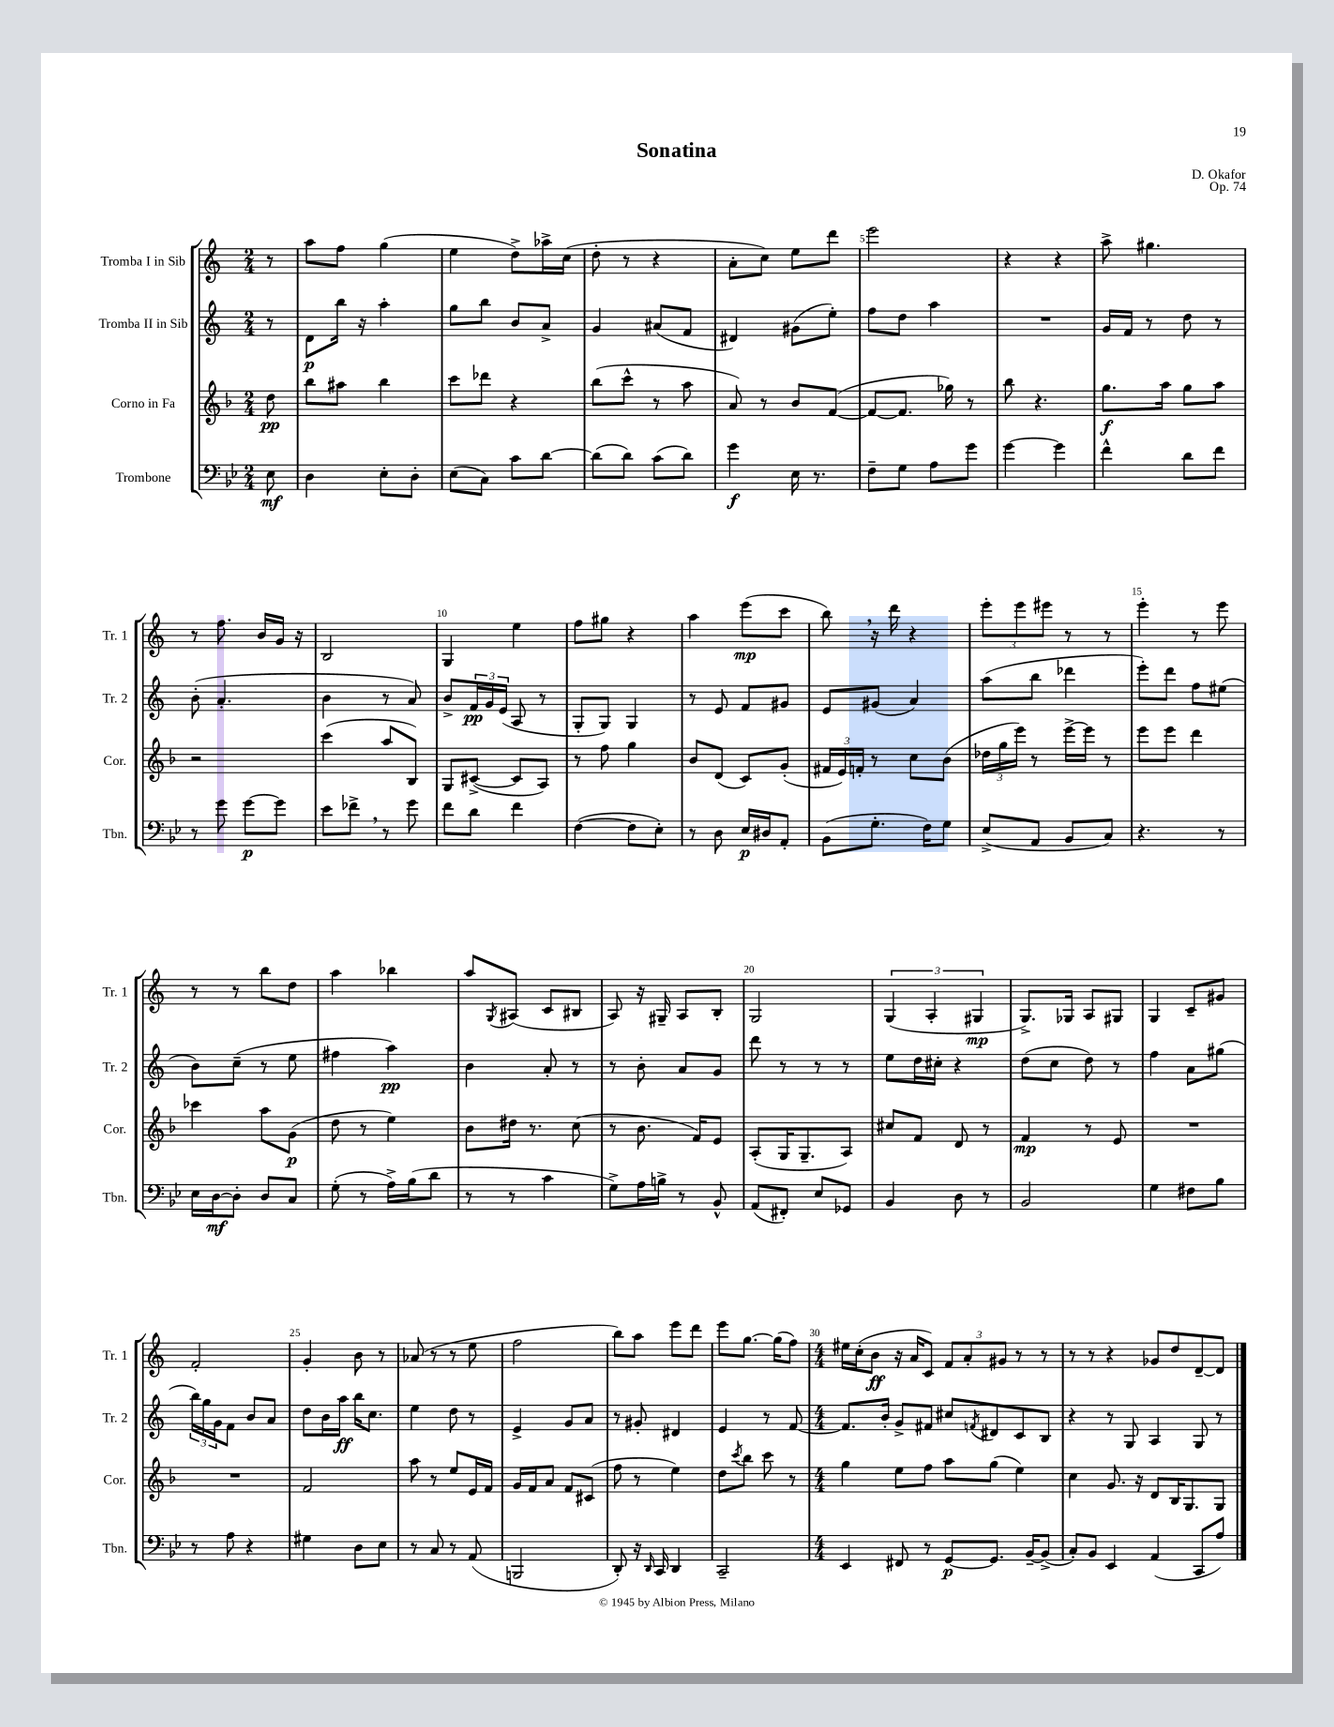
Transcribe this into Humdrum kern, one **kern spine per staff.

**kern	**dynam	**kern	**dynam	**kern	**dynam	**kern	**dynam
*part4	*part4	*part3	*part3	*part2	*part2	*part1	*part1
*staff4	*staff4	*staff3	*staff3	*staff2	*staff2	*staff1	*staff1
*I"Trombone	*	*I"Corno in Fa	*	*I"Tromba II in Sib	*	*I"Tromba I in Sib	*
*I'Tbn.	*	*I'Cor.	*	*I'Tr. 2	*	*I'Tr. 1	*
*clefF4	*	*clefG2	*	*clefG2	*	*clefG2	*
*k[b-e-]	*	*k[b-]	*	*k[]	*	*k[]	*
*M2/4	*	*M2/4	*	*M2/4	*	*M2/4	*
=	=	=	=	=	=	=	=
8E-\	mf	8dd\	pp	8r	.	8r	.
=1	=1	=1	=1	=1	=1	=1	=1
4D\	.	8bb-\L	.	8d\L	p	8aa\L	.
.	.	8aa#X\J	.	16bb\Jk	.	8ff\J	.
.	.	.	.	16r	.	.	.
8E-'\L	.	4bb-\	.	4aa'\	.	(4gg\	.
8D'\J	.	.	.	.	.	.	.
=2	=2	=2	=2	=2	=2	=2	=2
(8E-\L	.	8ccc\L	.	8gg\L	.	4ee\	.
8C\J)	.	8ddd-X\J	.	8bb\J	.	.	.
8c\L	.	4r	.	8b/L	.	8dd^\L)	.
[8d\J	.	.	.	8a^/J	.	16aa-X^\L	.
.	.	.	.	.	.	(16cc\JJ	.
=3	=3	=3	=3	=3	=3	=3	=3
(8d\L]	.	(8bb-\L	.	4g/	.	8dd'\	.
8d\J)	.	8ccc^^\J	.	.	.	8r	.
(8c\L	.	8r	.	(8a#X/L	.	4r	.
8d\J)	.	8aa\	.	8f/J	.	.	.
=4	=4	=4	=4	=4	=4	=4	=4
4g\	f	8a/)	.	4d#X/)	.	8a'\L	.
.	.	8r	.	.	.	8cc\J)	.
16E-\	.	8b-/L	.	(8g#X\L	.	8ee\L	.
8.r	.	.	.	.	.	.	.
.	.	([8f/J	.	8ee'\J)	.	8ddd\J	.
=5	=5	=5	=5	=5	=5	=5	=5
8F~\L	.	8f/L_	.	8ff\L	.	2eee\	.
8G\J	.	8.f/J]	.	8dd\J	.	.	.
8A\L	.	.	.	4aa\	.	.	.
.	.	16gg-X\)	.	.	.	.	.
8g\J	.	8r	.	.	.	.	.
=6	=6	=6	=6	=6	=6	=6	=6
[4g\	.	8bb-\	.	2r	.	4r	.
.	.	4.r	.	.	.	.	.
4g\]	.	.	.	.	.	4r	.
=7	=7	=7	=7	=7	=7	=7	=7
4f^^\	.	8.gg\L	f	16g/LL	.	8aa^\	.
.	.	.	.	16f/JJ	.	.	.
.	.	.	.	8r	.	4.gg#X\	.
.	.	16aa\Jk	.	.	.	.	.
8d\L	.	8gg\L	.	8dd\	.	.	.
8f\J	.	8aa\J	.	8r	.	.	.
!!LO:LB:g=z
=8	=8	=8	=8	=8	=8	=8	=8
8r	.	2r	.	(8b'\	.	8r	.
8g\	.	.	.	4.a'/	.	8.ff\	.
[8g\L	p	.	.	.	.	.	.
.	.	.	.	.	.	16b/LL	.
8g\J]	.	.	.	.	.	16g/JJ	.
.	.	.	.	.	.	16r	.
=9	=9	=9	=9	=9	=9	=9	=9
8e-\L	.	(4ccc\	.	4b\	.	2B/	.
8f-X^,\J	.	.	.	.	.	.	.
8r	.	8aa/L	.	8r	.	.	.
8g\	.	8B-/J)	.	8a/)	.	.	.
=10	=10	=10	=10	=10	=10	=10	=10
8f\L	.	8G/L	.	8b^/L	.	4G/	.
8d\J	.	([8c#X^/J	.	24f/L	pp	.	.
.	.	.	.	24g/	.	.	.
.	.	.	.	(24e/JJ	.	.	.
4f\	.	8c#/L]	.	8A/	.	4ee\	.
.	.	8A/J)	.	8r	.	.	.
=11	=11	=11	=11	=11	=11	=11	=11
([4F\	.	8r	.	8G'/L	.	8ff\L	.
.	.	8ff\	.	8G/J)	.	8gg#X\J	.
8F\L]	.	4gg\	.	4G/	.	4r	.
8E-'\J)	.	.	.	.	.	.	.
=12	=12	=12	=12	=12	=12	=12	=12
8r	.	8b-/L	.	8r	.	4aa\	.
8D\	.	(8d/J	.	8e/	.	.	.
16E-/LL	p	8c/L)	.	8f/L	.	(8eee\L	mp
16D#X/J	.	.	.	.	.	.	.
8AA'/J	.	(8g'/J	.	8g#X/J	.	8ccc\J	.
=13	=13	=13	=13	=13	=13	=13	=13
(8BB-\L	.	24f#X/LL	.	8e/L	.	8bb,\)	.
.	.	24e/)	.	.	.	.	.
.	.	24fn'/JJ	.	.	.	.	.
8.G'\J	.	8r	.	(8g#X/J	.	16r	.
.	.	.	.	.	.	16ddd\	.
.	.	8cc\L	.	4a/)	.	4r	.
16F\KL)	.	.	.	.	.	.	.
8G\J	.	(8b-\J	.	.	.	.	.
=14	=14	=14	=14	=14	=14	=14	=14
(8E-^/L	.	24dd-X\LL	.	(8aa\L	.	12eee'\L	.
.	.	24gg\	.	.	.	.	.
.	.	24eee\JJ)	.	.	.	12eee\	.
8AA/J	.	8r	.	8bb\J	.	.	.
.	.	.	.	.	.	12eee#X\J	.
8BB-/L	.	[16eee^\LL	.	4ddd-X\	.	8r	.
.	.	16eee\JJ]	.	.	.	.	.
8C/J)	.	8r	.	.	.	8r	.
=15	=15	=15	=15	=15	=15	=15	=15
4.r	.	8eee\L	.	8eee'\L)	.	4eee'\	.
.	.	8eee\J	.	8ddd\J	.	.	.
.	.	4ddd\	.	8ff\L	.	8r	.
8r	.	.	.	(8ee#X\J	.	8eee\	.
!!LO:LB:g=z
=16	=16	=16	=16	=16	=16	=16	=16
16E-\LL	.	4ccc-X\	.	8b\L)	.	8r	.
[16D\J	mf	.	.	.	.	.	.
8D'\J]	.	.	.	(8cc~\J	.	8r	.
8D/L	.	8aa\L	.	8r	.	8bb\L	.
8C/J	.	(8g\J	p	8ee\	.	8dd\J	.
=17	=17	=17	=17	=17	=17	=17	=17
(8G'\	.	8dd\	.	4ff#X\	.	4aa\	.
8r	.	8r	.	.	.	.	.
16A^\LL)	.	4ee\)	.	4aa\)	pp	4bb-X\	.
(16B-\J	.	.	.	.	.	.	.
8d\J	.	.	.	.	.	.	.
=18	=18	=18	=18	=18	=18	=18	=18
8r	.	8b-\L	.	4b\	.	8aa/L	.
.	.	.	.	.	.	8qG/	.
8r	.	16dd#X\Jk	.	.	.	(8A#X/J	.
.	.	8.r	.	.	.	.	.
4c\	.	.	.	8a'/	.	8c/L	.
.	.	(8cc\	.	8r	.	8B#X/J	.
=19	=19	=19	=19	=19	=19	=19	=19
8G^\L)	.	8r	.	8r	.	8A/)	.
16A\L	.	8.b-\	.	8b'\	.	16r	.
16Bn^\JJ	.	.	.	.	.	16G#X~/	.
8r	.	.	.	8a/L	.	8A/L	.
.	.	16f/KL)	.	.	.	.	.
8BB-^^/	.	8e/J	.	8g/J	.	8B'/J	.
=20	=20	=20	=20	=20	=20	=20	=20
(8AA/L	.	(8A'/L	.	8ddd\	.	2G/	.
8FF#X'/J)	.	16G/K	.	8r	.	.	.
.	.	8.G~/	.	.	.	.	.
8E-/L	.	.	.	8r	.	.	.
8GG-X/J	.	8A/J)	.	8r	.	.	.
=21	=21	=21	=21	=21	=21	=21	=21
4BB-/	.	8cc#X/L	.	8ee\L	.	(6G/	.
.	.	8f/J	.	16dd\L	.	.	.
.	.	.	.	.	.	6A'/	.
.	.	.	.	16cc#X'\JJ	.	.	.
8D\	.	8d/	.	4r	.	.	.
.	.	.	.	.	.	6G#X/	mp
8r	.	8r	.	.	.	.	.
=22	=22	=22	=22	=22	=22	=22	=22
2BB-/	.	4f/	mp	(8dd\L	.	8.G^/L)	.
.	.	.	.	8cc\J	.	.	.
.	.	.	.	.	.	16G-X/Jk	.
.	.	8r	.	8dd\)	.	8A/L	.
.	.	8e/	.	8r	.	8G#X/J	.
=23	=23	=23	=23	=23	=23	=23	=23
4G\	.	2r	.	4ff\	.	4G/	.
8F#X\L	.	.	.	8a\L	.	8c~/L	.
8B-\J	.	.	.	(8gg#X\J	.	8g#X/J	.
!!LO:LB:g=z
=24	=24	=24	=24	=24	=24	=24	=24
8r	.	2r	.	24bb\LL)	.	2f'/	.
.	.	.	.	24gg\	.	.	.
.	.	.	.	24g\J	.	.	.
8A\	.	.	.	8f\J	.	.	.
4r	.	.	.	8b/L	.	.	.
.	.	.	.	8a/J	.	.	.
=25	=25	=25	=25	=25	=25	=25	=25
4G#X\	.	2f/	.	8dd\L	.	4g'/	.
.	.	.	.	16b\L	.	.	.
.	.	.	.	16aa\JJ	ff	.	.
8D\L	.	.	.	16bb\KL	.	8b\	.
.	.	.	.	8.cc\J	.	.	.
8E-\J	.	.	.	.	.	8r	.
=26	=26	=26	=26	=26	=26	=26	=26
8r	.	8aa\	.	4ee\	.	(8a-X/	.
8C/	.	8r	.	.	.	8r	.
8r	.	8ee/L	.	8dd\	.	8r	.
(8AA/	.	16e/L	.	8r	.	8ee\	.
.	.	16f/JJ	.	.	.	.	.
=27	=27	=27	=27	=27	=27	=27	=27
2BBBn/	.	16g/LL	.	4e^/	.	2ff\	.
.	.	16f/J	.	.	.	.	.
.	.	8a/J	.	.	.	.	.
.	.	8f/L	.	8g/L	.	.	.
.	.	(8c#X/J	.	8a/J	.	.	.
=28	=28	=28	=28	=28	=28	=28	=28
8DD'/)	.	8ff\	.	8r	.	8bb\L)	.
16r	.	8r	.	8g#X'/	.	8aa\J	.
16qqDD/	.	.	.	.	.	.	.
16CC/	.	.	.	.	.	.	.
4DD/	.	4ee\)	.	4d#X/	.	8eee\L	.
.	.	.	.	.	.	8ddd\J	.
=29	=29	=29	=29	=29	=29	=29	=29
2CC~/	.	8dd\L	.	4e/	.	8eee\L	.
.	.	8qccc/	.	.	.	.	.
.	.	8bb-\J	.	.	.	[8.gg\J	.
.	.	8ccc\	.	8r	.	.	.
.	.	.	.	.	.	(16gg\KL]	.
.	.	8r	.	[8f/	.	8ff\J)	.
=30	=30	=30	=30	=30	=30	=30	=30
*M4/4	*	*M4/4	*	*M4/4	*	*M4/4	*
4EE-/	.	4gg\	.	8.f/L]	.	16ee#X\LL	.
.	.	.	.	.	.	(16cc'\J	.
.	.	.	.	.	.	8b\J	ff
.	.	.	.	16b'/Jk	.	.	.
8FF#X/	.	8ee\L	.	8g^/L	.	16r	.
.	.	.	.	.	.	16a/KL	.
8r	.	8ff\J	.	8f#X/J	.	8c/J)	.
[8GG/L	p	8aa\L	.	8cc#X/L	.	12f/L	.
.	.	.	.	.	.	12a'/	.
.	.	.	.	8qfn/	.	.	.
8.GG/J]	.	(8gg\J	.	8d#X/	.	.	.
.	.	.	.	.	.	12g#X/J	.
.	.	4ee\)	.	8c/	.	8r	.
[16BB-~/KL	.	.	.	.	.	.	.
(8BB-^/J]	.	.	.	8B/J	.	8r	.
=31	=31	=31	=31	=31	=31	=31	=31
8C'/L)	.	4cc\	.	4r	.	8r	.
8BB-/J	.	.	.	.	.	8r	.
4EE-/	.	8.g/	.	8r	.	4r	.
.	.	.	.	8G/	.	.	.
.	.	16r	.	.	.	.	.
(4AA/	.	8d/L	.	4A/	.	8g-X/L	.
.	.	16B-/K	.	.	.	8dd/	.
.	.	8.G/	.	.	.	.	.
8CC/L	.	.	.	8G/	.	[8d~/	.
8A/J)	.	8G/J	.	8r	.	8d/J]	.
==	==	==	==	==	==	==	==
*-	*-	*-	*-	*-	*-	*-	*-
